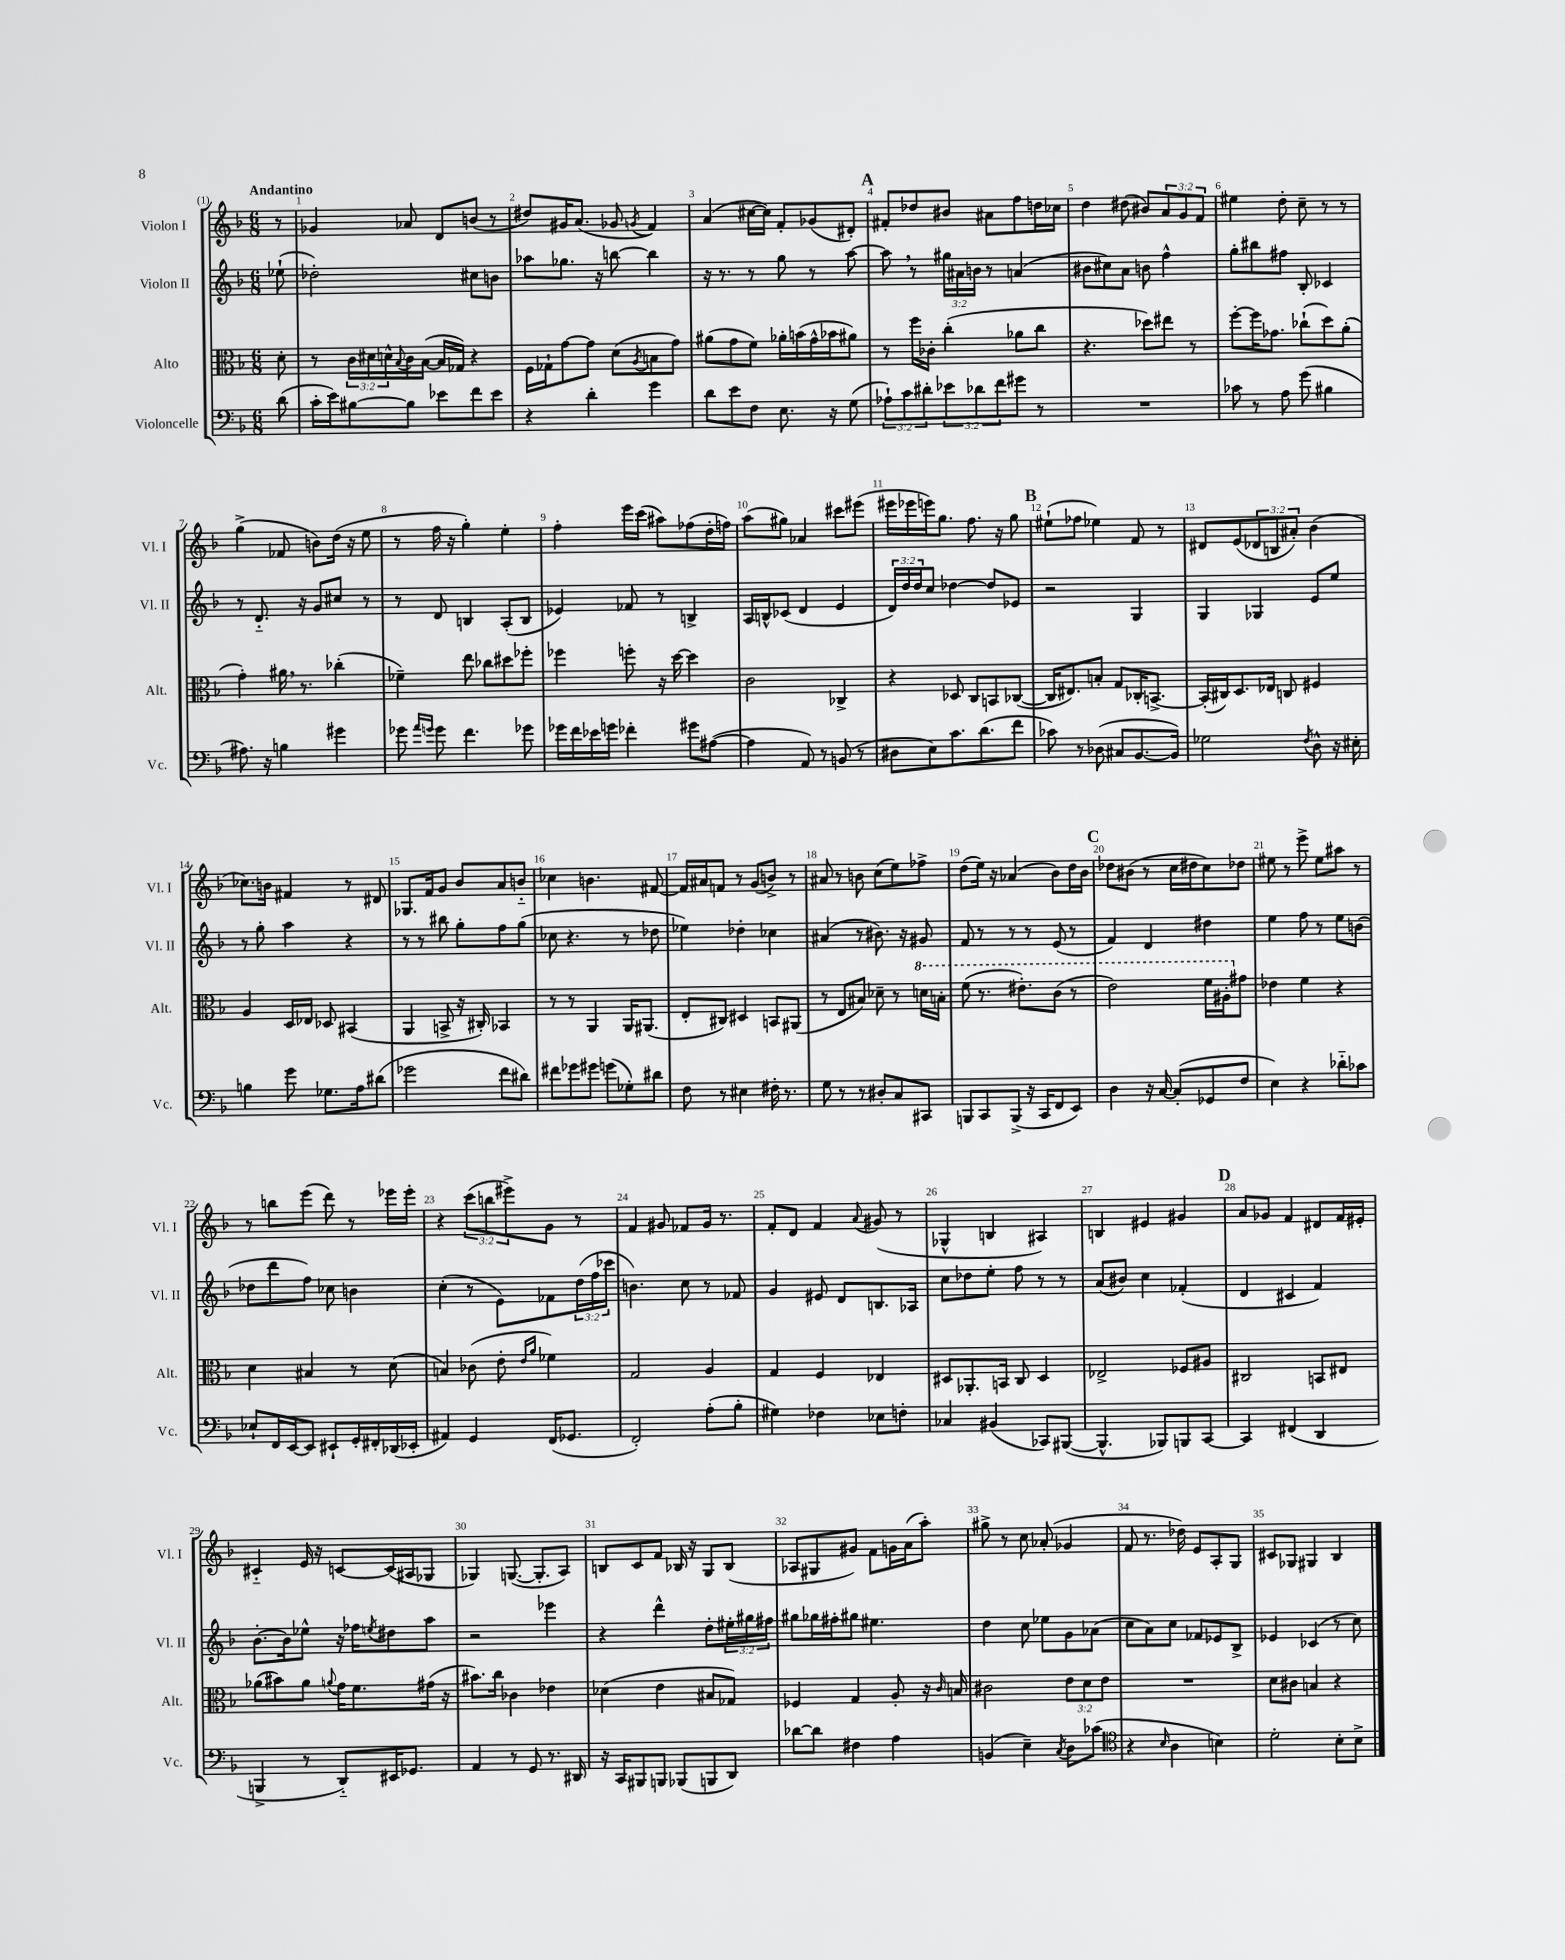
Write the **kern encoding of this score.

**kern	**kern	**kern	**kern
*staff4	*staff3	*staff2	*staff1
*clefF4	*clefC3	*clefG2	*clefG2
*k[b-]	*k[b-]	*k[b-]	*k[b-]
*M6/8	*M6/8	*M6/8	*M6/8
(8d	8d'	(8ee-`	8r
=	=	=	=
16c'	8r	2dd-')	4g-
16e)	.	.	.
[8B#	24c	.	.
.	24d#	.	.
.	24d^^	.	.
.	8qqB-	.	.
8B#]	16c	.	8a-
.	([16B-	.	.
8e-	16B-]	.	8d
.	16G-)	.	.
8f	4r	8cc#	(8b
8e-	.	8b	8r
=	=	=	=
4r	16F	8aa-	8dd#)
.	16G-`	.	.
.	[8g	8.gg-	16g#
.	.	.	(8.a
4d'	8g]	.	.
.	.	16r	.
.	(8d	[8bb	8g-
.	8qA	.	8qg
4g	8B	4bb]	4f)
.	8g)	.	.
=	=	=	=
8d	(8a#	16r	(4a
.	.	8.r	.
8e	8g	.	.
8F	8f)	8r	[16cc#
.	.	.	16cc#])
8.E	16a-'	8gg	8f'
.	(16b	.	.
.	16g^^	8r	(8g-
16r	16b-	.	.
(8G	8a#)	[8aa	8d#')
=	=	=	=
12A-`)	8r	8aa]	8f#'
12c	.	.	.
.	16ff	8r	8dd-
12d#'	.	.	.
.	16c-'	.	.
12e-	(4cc'	24gg#	8b#
.	.	24a#	.
12d-	.	24b	.
.	.	8r	8a#
12f	.	.	.
8g#	8a-	(4a	8ff
8r	8cc	.	16dd
.	.	.	16cc-
=	=	=	=
2.r	4.r	8b#	4dd
.	.	8cc#)	.
.	.	8a	(8dd#
.	8dd-)	8b	8b#)
.	8ee#	4ff^^	12a
.	.	.	12g
.	8r	.	.
.	.	.	12f
=	=	=	=
8c-	[8ff'	8gg'	4ee#
8r	16ff]	8bb#	.
.	8.g-	.	.
8A	.	8ff#	8dd'
(8g	(8cc-`	8B-'	8cc~
4B#	8dd)	4c-	8r
.	(8a'	.	8r
=	=	=	=
8.A#)	4g')	8r	(4gg^
.	.	8.d'~	.
16r	.	.	.
4B	16a#	.	8f-
.	8.r	16r	.
.	.	8g	8b)
4g#	(4cc-'	8cc#	(16dd
.	.	.	16r
.	.	8r	8ee
=	=	=	=
8g-	4f-~)	8r	8r
16qqa	.	.	.
16qqg	.	.	.
8g	.	8d	16ff
.	.	.	16r
4.f	8ee	4B	4gg')
.	8cc-	.	.
.	8dd#	(8A'	4ee'
8g-	8ff-'	8B	.
=	=	=	=
16g-	4ff-	4e-)	4ff'
16f	.	.	.
16e-	.	.	.
16g	.	.	.
4f-'	8ff'	8f-	16eee
.	.	.	(16ccc
.	16r	8r	8aa#)
.	[16dd	.	.
8g#	4dd]	4B^	(8ff-
([8A#	.	.	16dd'
.	.	.	16ff)
=	=	=	=
4A#]	2c	16A	(8aa
.	.	16B^^	.
.	.	(8c-	8gg#)
8AA)	.	4d	4a-
8r	.	.	.
(8BB	4C-^	4e	8ccc#
8r	.	.	(8eee#
=	=	=	=
8D#	4r	24d)	16eee#
.	.	24dd	.
.	.	.	16eee-
.	.	24dd	.
8E)	.	8cc	16eee)
.	.	.	8.gg
8.c	8D-	[4dd-	.
.	8C	.	8.ff
(8.d	.	.	.
.	8BB	8dd-]	.
.	.	.	16r
8f	([8C-	8e-	8gg
=	=	=	=
8c-)	16C-]	2r	(8ee#`
.	8.E#)	.	.
8r	.	.	8ff-
(8D-	8B'	.	4ee-)
8C#	8G	.	.
[8.BB-	16C-'	4G	8f
.	[8.BB^	.	.
.	.	.	8r
16BB-])	.	.	.
=	=	=	=
2G-	(16BB']	4G	8d#
.	16C#)	.	.
.	8.D	.	(8e
.	.	4G-	12d-
.	16E-	.	.
.	.	.	12B
.	8C	.	.
.	.	.	12a#')
8qF	.	.	.
8D^^	4F#	8e	(4b-
16r	.	8ee	.
16E#'	.	.	.
=	=	=	=
4B	4A	8r	8.cc-)
.	.	8gg'	.
.	.	.	16b
8g	16D	4aa	4f#
.	16E-	.	.
8.G-	8D-	.	.
.	(4BB#	4r	8r
16A	.	.	.
(8d#	.	.	8d#
=	=	=	=
2g-	4AA	8r	8.G-
.	.	8r	.
.	.	.	16f
.	8BB^	8bb#	8g
.	16r	8gg'	8b-
.	16C#')	.	.
8f	4BB-	8ff	8a
8d#)	.	(8gg	8b'~
=	=	=	=
8f#	8r	8cc-	4cc-
8g-	8r	4.r	.
8g#	4AA	.	4.b
(8g	.	.	.
8G-')	16AA	8r	.
.	(8.AA#	.	.
8d#	.	8dd-	[8f#
=	=	=	=
8F	8E'	4ee-)	16f#]
.	.	.	16a#
8r	8C#)	.	8f
4E#	4D#	4dd-'	8r
.	.	.	(8g
16F#'	8BB	4cc-	8b^)
8.r	.	.	.
.	(8AA#	.	8r
=	=	=	=
8G	8r	(4a#	8a#
8r	8E	.	8r
8r	8B#)	8r	8b
8D#'	8d-~	8.b#)	(8cc
8C	8r	.	8ee)
.	.	16r	.
8CC#	16dd	8g#	8ff-^
.	16b'	.	.
=	=	=	=
8BBB	(8ff	8f	(8dd
8CC	8.r	8r	16ee)
.	.	.	16r
(8BBB^	.	8r	(4a-
.	8.ee#')	.	.
16r	.	8r	.
16CC	.	.	.
8FF	(8cc	(8e	8b-)
8EE)	8r	8r	16dd
.	.	.	16b-
=	=	=	=
4D	2ee)	4f)	8dd-
.	.	.	(8b#
16r	.	4d	8r
[16C	.	.	.
(8C']	.	.	16cc
.	.	.	16dd#
8GG-	16ff	4dd#	8cc)
.	16a#'	.	.
8F	8g#	.	8dd-
=	=	=	=
4E)	4e-	4ee	8ee#
.	.	.	8r
4r	4f	8ff	8eee^
.	.	8r	8ee#
8d-'~	4r	8ee	8aa#
8c-	.	(8b	8r
=	=	=	=
8E-`	4d	8dd-	8r
16FF	.	8ddd	8bb
[16EE	.	.	.
8EE]	4B#	8ff)	(8eee
8EE#`	.	8cc-	8ddd)
16GG'	8r	4b	8r
16FF#'	.	.	.
(16DD-	(8d	.	16eee-
16EE-'	.	.	16eee-'
=	=	=	=
4AA#)	4B)	(4cc'	4r
4GG	(8c-	8r	(12ccc
.	.	.	12bb
.	8e'	8e)	.
.	.	.	12eee#^)
.	16qqe	.	.
.	16qqa	.	.
(16FF	4f-)	8f-	8g
8.GG-	.	.	.
.	.	(24dd	8r
.	.	24ff	.
.	.	24ccc-	.
=	=	=	=
2FF')	2G	4.b)	4f
.	.	.	8g#
.	.	8cc	8f-
(8A'	4A	8r	16g#
.	.	.	8.r
8B-'	.	8f-	.
=	=	=	=
4G#)	4G	4g	8f'
.	.	.	8d
4F-	4F	8e#	4f
.	.	8d	.
.	.	.	8qqa
8E-	4E-	8.B	(8g#
8F'	.	.	8r
.	.	16A-	.
=	=	=	=
4C-	8D#	8cc	4G-^^
.	8.AA-'	8dd-	.
(4BB#	.	8ee'	4B
.	16BB	.	.
.	8C	8ff	.
8CC-)	4D#	8r	4A#)
([8BBB#	.	8r	.
=	=	=	=
4.BBB#^^]	2E-^	(8a	4B
.	.	8b#)	.
.	.	4cc	4e#
8BBB-)	.	.	.
8BBB	8F-	(4f-'	4g#
[8CC	8A#	.	.
=	=	=	=
4CC]	2C#	4d	8a
.	.	.	8g-
(4FF#	.	4c#	4f
4DD	8BB	4f)	8d#
.	8E#	.	16f
.	.	.	16e#'
=	=	=	=
4BBB^	(8a-	[8.b-'	4c#'~
.	8b#)	.	.
.	.	16b-]	.
8r	8a-	8ee-^^	16e
.	.	.	16r
.	8qqa	.	.
8DD'~)	16g	16r	[8c
.	8.f	16ff-	.
.	.	8qee	.
16EE#	.	8dd#	(16c]
8.GG-	.	.	16A#
.	(16g#	8aa	8G-
.	16r	.	.
=	=	=	=
4AA	8.b#)	2r	4G-)
.	16cc	.	.
8r	4c-	.	([8.G
8GG	.	.	.
.	.	.	8.G']
8.r	4e-	4eee-	.
.	.	.	8A)
16DD#	.	.	.
=	=	=	=
16r	(4d-	4r	8B
16CC	.	.	.
8BBB#	.	.	8c
8BBB	4e	4ddd^^	8f
(8BBB-	.	.	16B-
.	.	.	16r
8BBB	8B#	8dd'	8G
8DD)	8G-)	24ee#'	(8B-
.	.	24gg#	.
.	.	24ff#	.
=	=	=	=
[8d-	4F-	8gg#	8A-
8d-]	.	16gg-	8G#
.	.	16ff#'	.
4F#	4G	8gg#	8g#)
.	.	4.ee#	8f
4A	8A'	.	16g
.	.	.	(16a
.	16r	.	8aa')
.	16qqc	.	.
.	16B	.	.
=	=	=	=
(4BB	2c#	4dd	8gg#^
.	.	.	8r
4E~)	.	8cc	8cc
.	.	8ee-	(8a-'
8qC	.	.	.
8D	12e	8g	4g-
.	12d	.	.
(8c-	.	(8a-	.
.	12e	.	.
=	=	=	=
*clefC4	*	*	*
4r	2.r	8cc	8f
.	.	8a)	8.r
16qqB-	.	.	.
4A	.	8cc	.
.	.	.	16dd-)
.	.	8f-	8e
4B)	.	8e-	8A'
.	.	8B-^	8G
=	=	=	=
2d'	8d	4e-	8c#
.	8c#	.	8G-
.	4B	(4c-	4G#
8B-'	4r	8r	4B-
8B-^	.	8cc)	.
==	==	==	==
*-	*-	*-	*-
